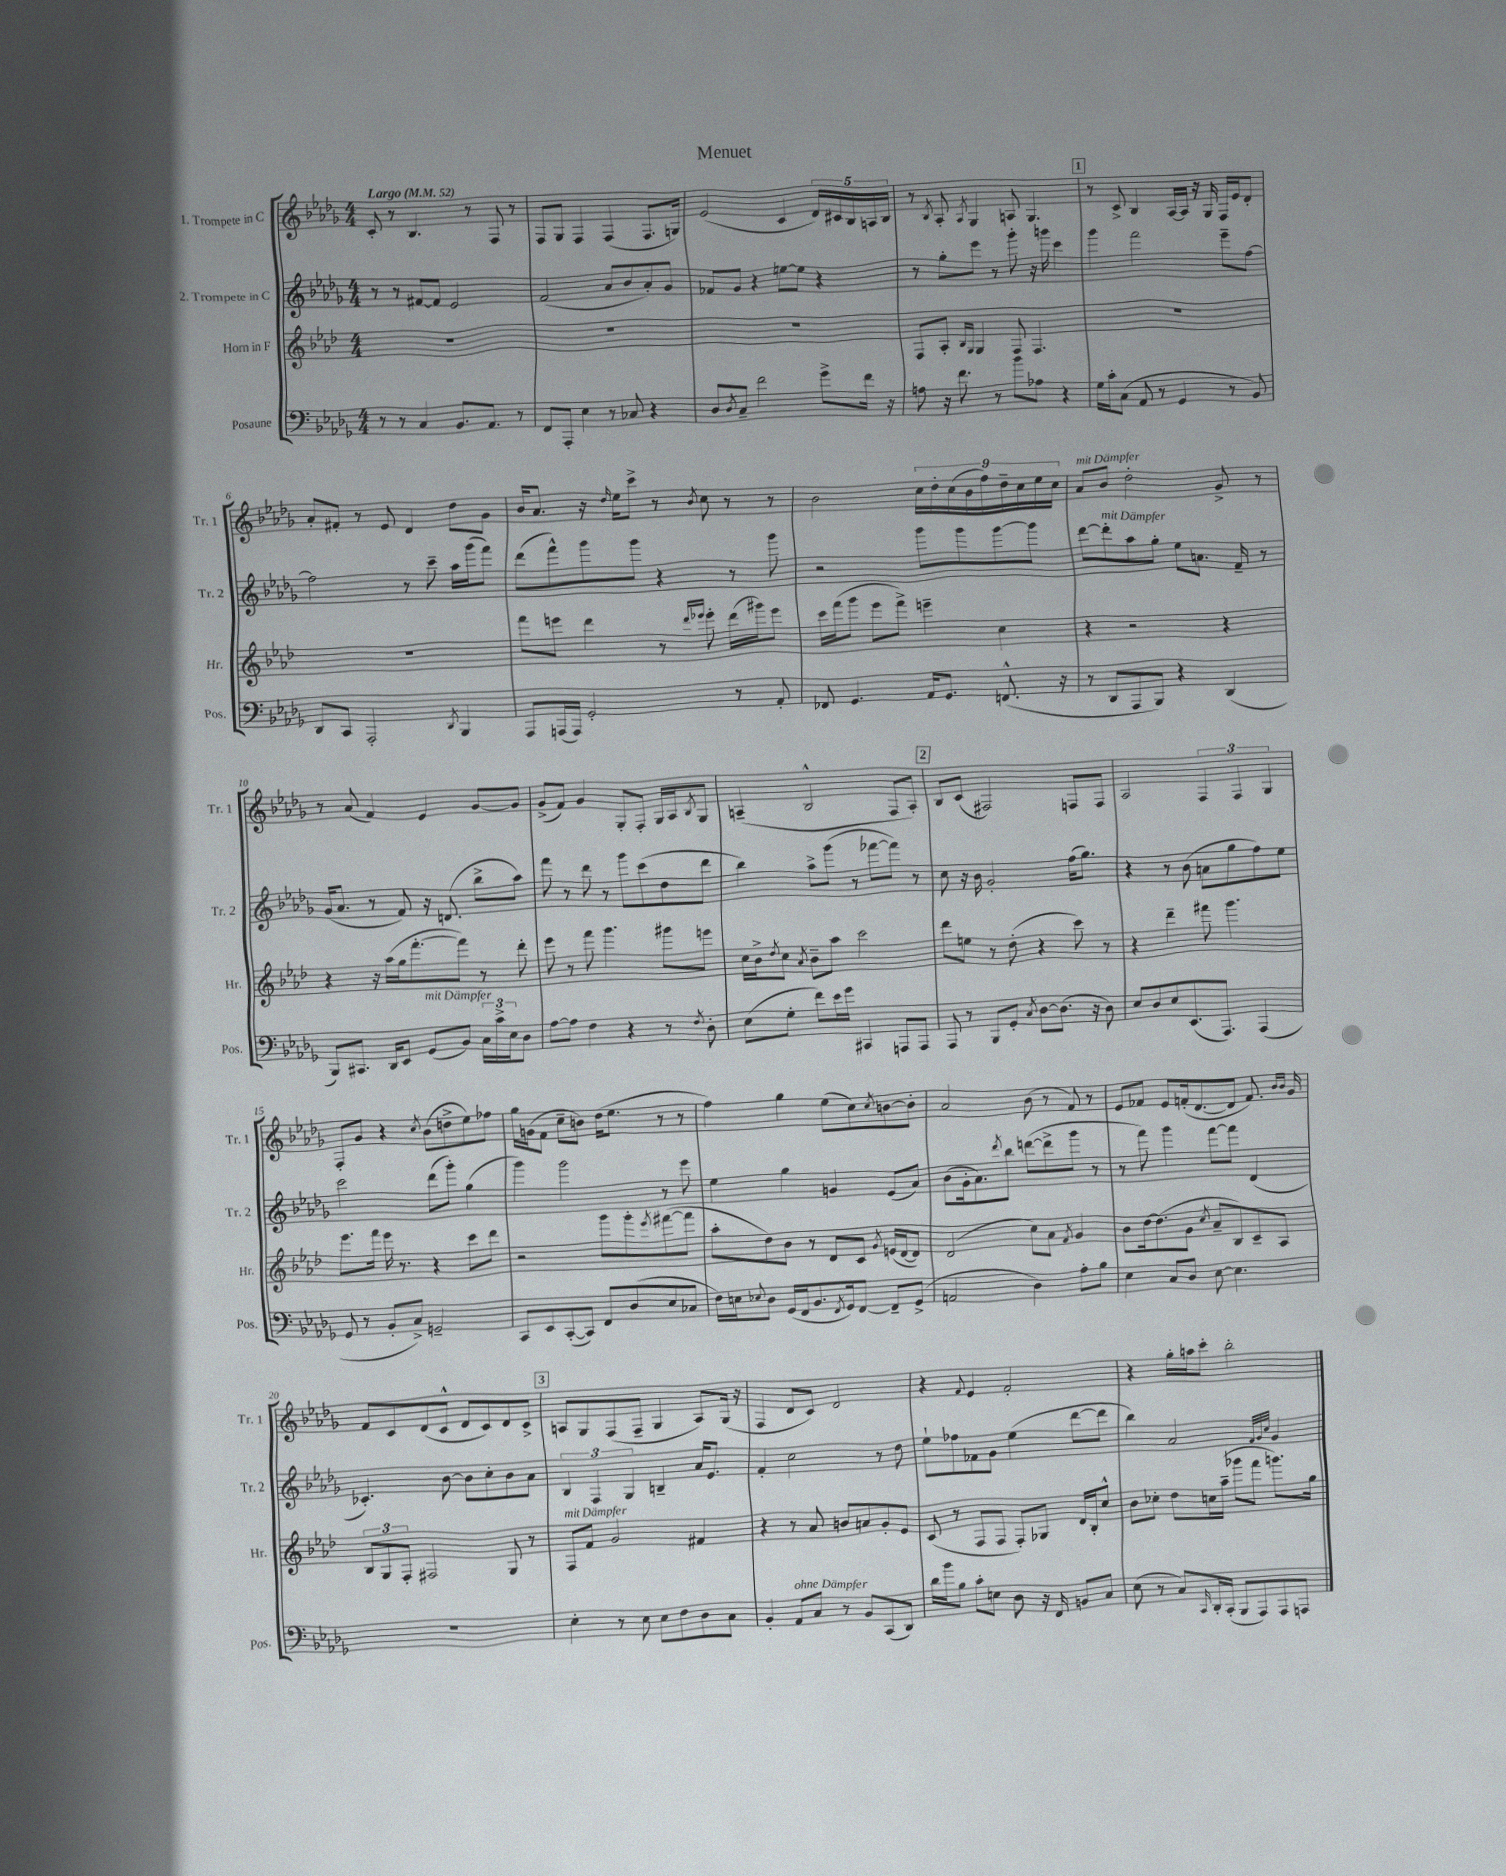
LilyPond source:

\header { title = "Menuet" }
<<
\new StaffGroup <<
\new Staff = "s0" \with { instrumentName = "1. Trompete in C" shortInstrumentName = "Tr. 1" } {
    \clef treble \key des \major \numericTimeSignature \time 4/4 \tempo "Largo" 4 = 52
    c'8-. r8 bes4. r8 f8 r8 |
    f8 ges8 f4 f4( f8. g16) |
    ees'2( c'4 \tuplet 5/4 { des'16) cis'16 bes16 a16 bes16 } |
    r8 \acciaccatura { bes8 } aes8-. \acciaccatura { aes8 } ges4 a8 ges4. |
    \mark \markup { \box "1" } r8 c'8-> bes4 aes16~ aes16 r16 ges16 f16 ees'16 des'8-. |
    aes'8-. fis'8-. r8 ees'8 des'4 des''8 ges'8 |
    bes'16 aes'8. r16 \grace { des''16 } ees''16 c'''8-> r8 \acciaccatura { bes'8 } c''8 r8 r8 |
    bes'2 \tuplet 9/8 { c''16 des''16-. c''16( bes'16 f''16) des''16-- c''16 ees''16 c''16 } |
    aes'8^\markup { \italic "mit Dämpfer" } bes'8 des''2-. ges'8-> r8 |
    r8 aes'8( f'4) ees'4 ges'8~ ges'8 |
    ges'8->( f'8) ges'4 ges8-. f8-. ges16 aes16 \acciaccatura { bes8 } ges8 |
    a4--( bes2-^ f8 a8-.) |
    \mark \markup { \box "2" } bes8 c'8( fis2) f8 f8 |
    aes2 \tuplet 3/2 { f4 f4 ges4 } |
    f8-. ges'8 r4 \acciaccatura { c''8 } bes'8( d''8-> ees''8) fes''8 |
    ges''16 g'16( f'8 c''8-- b'8) des''16( ees''8. r8 r8 |
    f''4) ges''4 ees''8( c''8) \acciaccatura { c''8 } b'8~ b'8-. |
    aes'2 bes'8( r8 f'8) r8 |
    ees'8 fes'8 ees'8 f'16-.( des'8.~ des'8 f'8.) \grace { bes'16 bes'16 } ges'16 |
    f'8 c'8 des'8( c'8-^ des'8 c'8) des'8 c'8-> |
    \mark \markup { \box "3" } a8 ges8 f8( f8-- ges4 a8) ges16( r16 |
    f4 des'8 c'8) des'2 |
    r4 \appoggiatura { f'8 } ees'4 f'2-. |
    r4 ges''16-. a''16 c'''8-. bes''2-. \bar "|." |
}
\new Staff = "s1" \with { instrumentName = "2. Trompete in C" shortInstrumentName = "Tr. 2" } {
    \clef treble \key des \major \numericTimeSignature \time 4/4
    r8 r8 fis'8~ fis'8 ees'2 |
    f'2( aes'8 bes'8 aes'8-.) ges'8 |
    fes'8 ges'8 r4 e''8~ e''8 r4 |
    r8 ges''8-. ees'''8 r8 ges'''8-. r16 g'''16 c'''4 |
    \mark \markup { \box "1" } ges'''4 f'''2 ees'''8-- f''8~ |
    f''2 r8 c'''8-- aes''16 ges'''16( f'''8) |
    des'''8( f'''8-^) ges'''8 ges'''8 r4 r8 ges'''8 |
    r2 ges'''8 ges'''8 ges'''8~ ges'''8 |
    des'''8~ des'''8-.^\markup { \italic "mit Dämpfer" } aes''8 ges''8-. ees''8 a'8. f'16-- r8 |
    ges'16( aes'8. r8 f'8) r16 d'8.( bes''8-> aes''8) |
    f'''8 r8 des'''8 r8 ges'''8 c'''8( des''8 des'''8 |
    bes''4) aes''8-> ges'''8( r8 fes'''8~ fes'''8) r8 |
    \mark \markup { \box "2" } c''8 r16 bes'16 ges'2-. f''16( ges''8.) |
    r4 r8 bes'8( a'8 ges''8 f''8) ees''8 |
    c'''2 des'''8( ges'''8-.) ges''4( |
    ges'''4) ges'''2 r8 ees'''8 |
    ees''4 ges''4 g'4 ees'8( aes'8) |
    bes'8( ges'16-. aes'8.) \acciaccatura { des'''8 } bes''8 d'''8~( d'''8-> ges'''8 r8 |
    r8 f'''8) ges'''4 f'''8~ f'''8 des'4( |
    ces'4.-.) bes'8~ bes'8 c''8-. bes'8 aes'8 |
    \mark \markup { \box "3" } \tuplet 3/2 { bes4 f4 ges4 } b4-- aes'16 ees'8. |
    f'4-. c''2 r8 des''8 |
    ees''8-! fes''8 fes'8 ges'8 ees''4( des'''8~ des'''8 |
    bes''4) aes'2 \grace { f'32 ges'32 c''32 } ges'4 \bar "|." |
}
\new Staff = "s2" \with { instrumentName = "Horn in F" shortInstrumentName = "Hr." } {
    \clef treble \key aes \major \numericTimeSignature \time 4/4
    R1 |
    R1 |
    R1 |
    f8 aes8-. \grace { bes16 g16 } g4 f8 f4. |
    \mark \markup { \box "1" } R1 |
    R1 |
    f'''8 e'''8 des'''4 r8 \grace { des'''16 ees'''16 } ees'''8-. des'''16( gis'''16) ees'''8 |
    c'''16 f'''16( g'''8 ees'''8 f'''8->) e'''4-- c''4 |
    r4 r2 r4 |
    r4 r16 aes''16( g''16 f'''8.~-. f'''8) r8 des'''8-. |
    ees'''8 r8 f'''8 g'''4. gis'''8 e'''8 |
    c''16 bes'16-> \acciaccatura { des''8 } c''8 \acciaccatura { aes'8 } bes'8-- aes''8 c'''2 |
    \mark \markup { \box "2" } des'''8 e''8 r8 des''8-.( r4 c'''8) r8 |
    r4 des'''4-- fis'''8 g'''4. |
    ees'''8. f'''16 ees'''16 r8. r4 c'''8 des'''8 |
    r2 g'''8 g'''8-. \acciaccatura { ees'''8 } fis'''8~( fis'''8 |
    aes''8-. des''8) bes'8 r8 des'8 c'8 \acciaccatura { g'8 } e'16( des'16~ des'8) |
    des'2( c''8) aes'8 \acciaccatura { f'8 } g'4 |
    bes'8 des''16~ des''8.( g'8 \acciaccatura { c''8 } aes'8-- bes8) c'8-- aes8 |
    \tuplet 3/2 { bes8 g8 f8-. } fis2 g8 r8 |
    \mark \markup { \box "3" } f8^\markup { \italic "mit Dämpfer" } f'8 g'2 fis'4 |
    r4 r8 aes'8 b'8 a'8 g'8-. ees'8 |
    c'8( r8 f8 f8 f8-.) ges8 des'16 bes16-. c''8-^ |
    bes'8 ces''8-. des''8 c''16 aes''16--( ges'''8 f'''8 g'''8.) g''16 \bar "|." |
}
\new Staff = "s3" \with { instrumentName = "Posaune" shortInstrumentName = "Pos." } {
    \clef bass \key des \major \numericTimeSignature \time 4/4
    r8 r8 c4 bes,8. aes,8. r8 |
    f,8 aes,,8-. ees4 r8 ces8 r4 |
    des8 \acciaccatura { des8 } c8-- f'2 ges'8-> f'16 r16 |
    a8 r16 f'8. r8 bes'8 aes8 r4 |
    \mark \markup { \box "1" } ges16 c'16-. c8( aes,8 r8 ges,4 r8 bes,8) |
    des,8 c,8 aes,,2-. \acciaccatura { des,8 } bes,,4 |
    aes,,8 a,,16( a,,16) ges,2-. r8 aes,8-. |
    fes,8 ges,4. aes,16 ges,8. f,8.-^( r16 |
    r8 des,8 aes,,8 bes,,8) r4 des,4( |
    bes,,8) cis,8. des,16 ees,8 ges,8^\markup { \italic "mit Dämpfer" }( bes,8) \tuplet 3/2 { c16 c'16-> ees16 } des8 |
    aes8~ aes8 f4 r4 r8 \acciaccatura { f8 } des8-. |
    ees8( ges8-. f'8) ees'16 ges'16 cis,4 a,,8 a,,8 |
    \mark \markup { \box "2" } aes,,8 r8 bes,,8 ges,8-. \acciaccatura { c8 } des8~ des8.( r16 des8) |
    ees8 des8 ees8 ees,8.( aes,,8.) aes,,4( |
    ges,8 r8 bes,8-. c8->) g,2-- |
    c,8 ees,8 c,8~-.( c,8) f,8 des8( ees8 ces8 |
    f16) e16 \appoggiatura { ees8 } des8 ges,16( f,16 bes,8. \acciaccatura { f,8 } ges,16) f,8~ f,8-- ges,8->( |
    a,2 des4) aes8-. bes8 |
    ees4 c8 des8 ees8~ ees4. |
    R1 |
    \mark \markup { \box "3" } ees4-. r8 ees8 ees8 f8 des8 c8 |
    bes,4-. aes,8^\markup { \italic "ohne Dämpfer" } c8 r8 bes,8 c,8( des,8) |
    des'16 bes'16 bes8 c'8-. e8 des8 r16 f,16 b,8 c8 |
    ees8( r8 c8) \grace { c,16 } des,16-. c,16-.( bes,,8 aes,,8) aes,,8 a,,8 \bar "|." |
}
>>
>>
